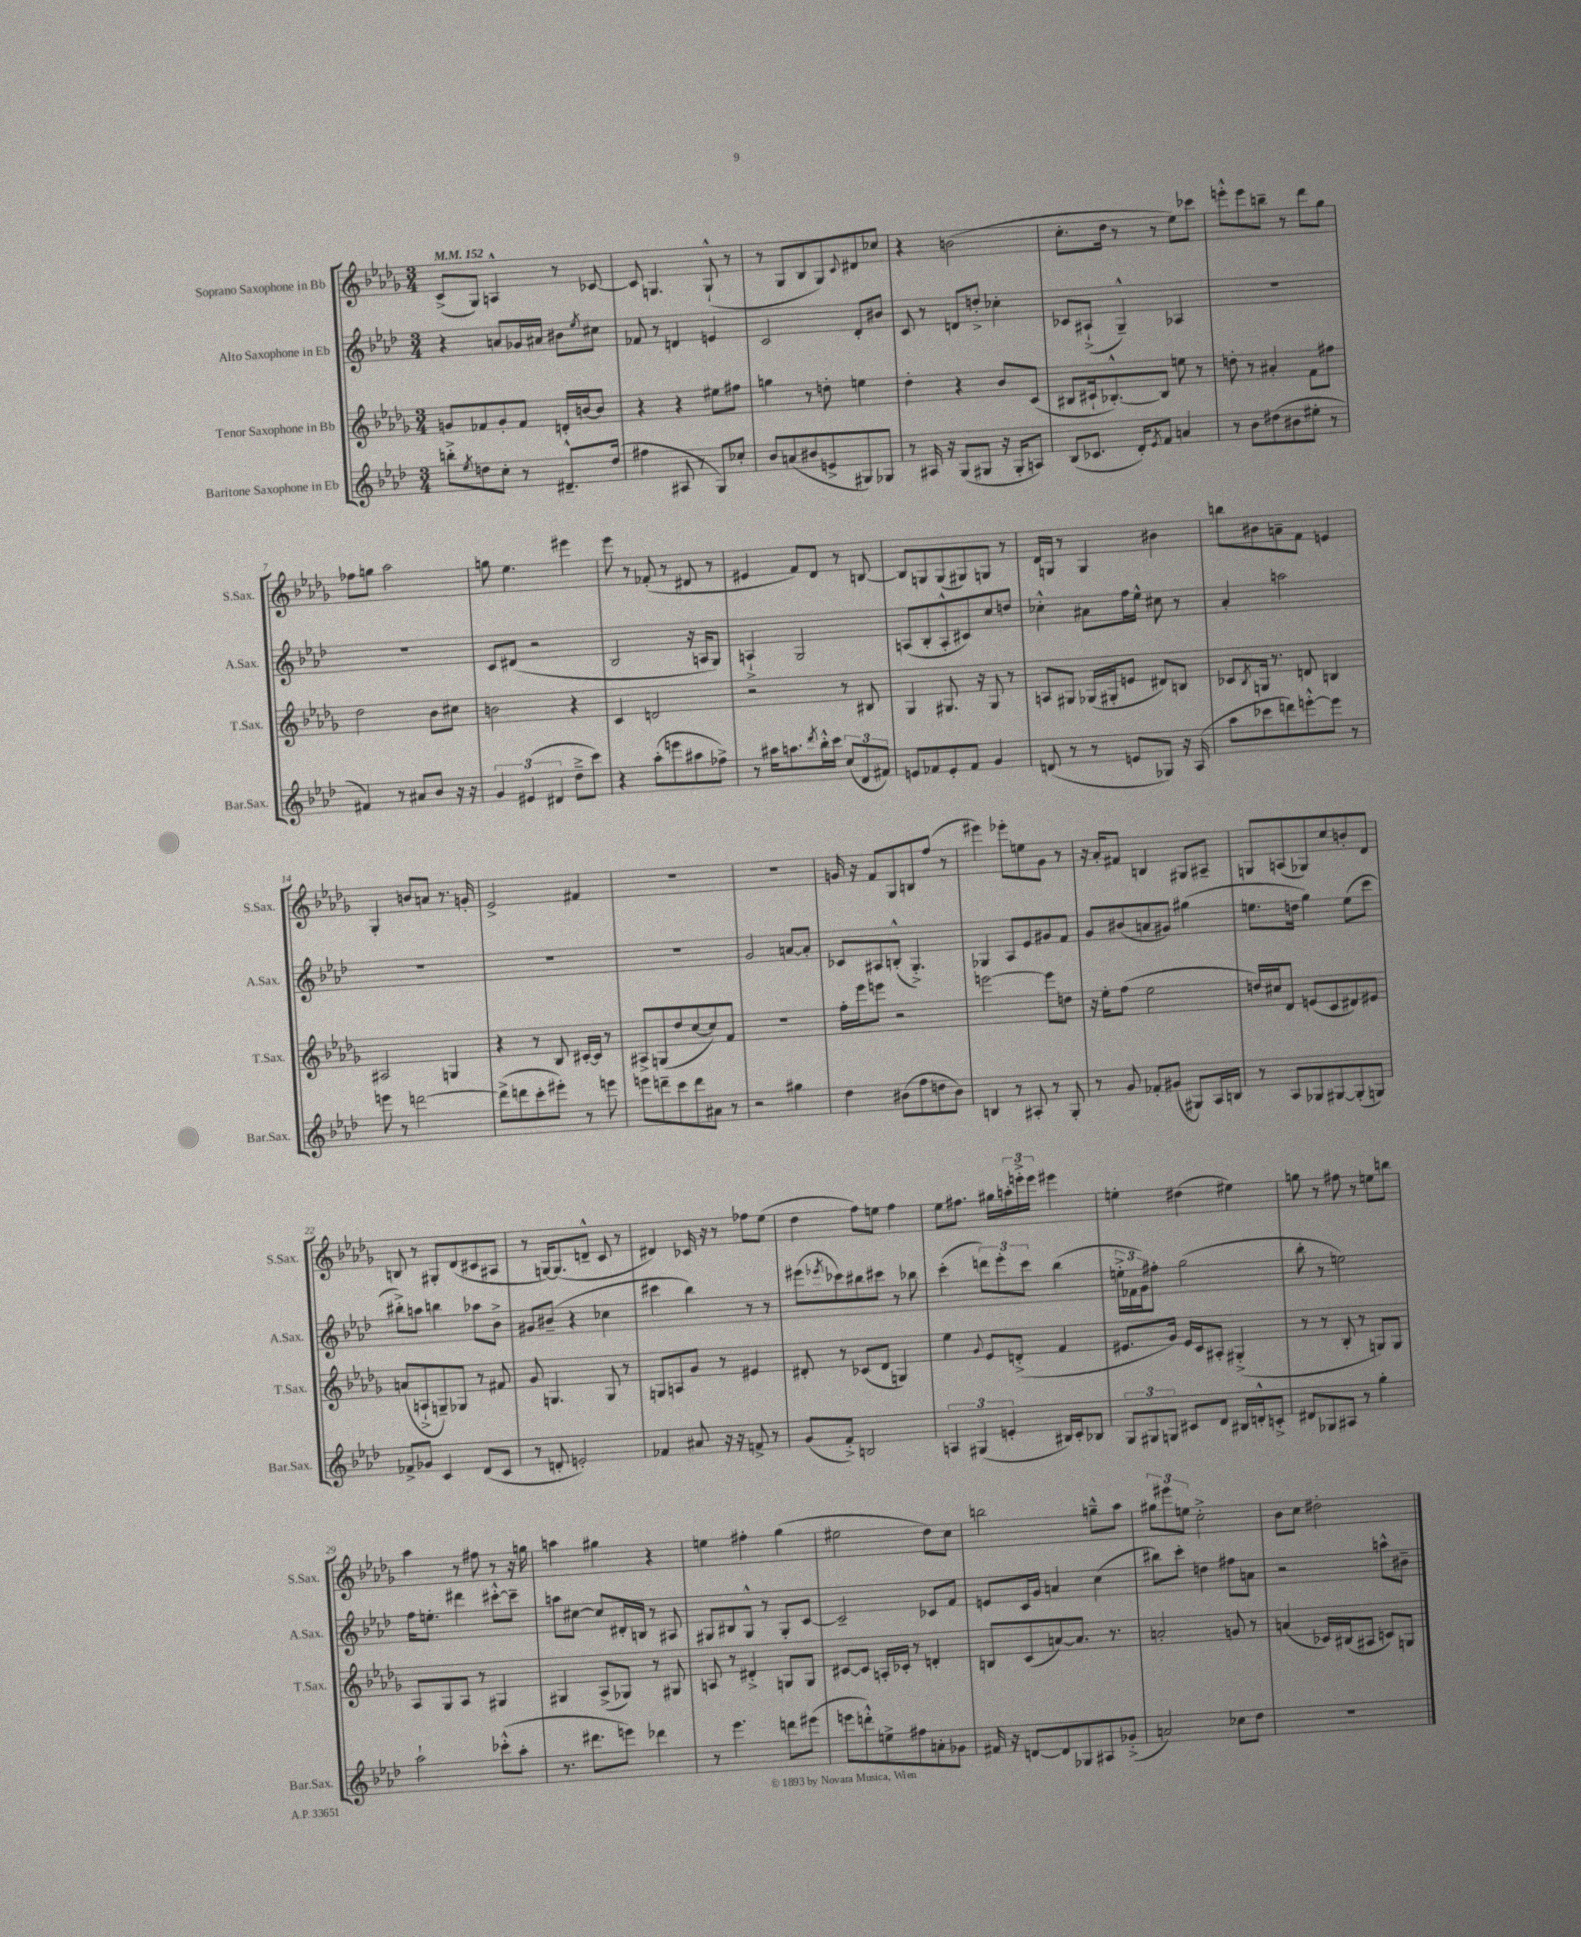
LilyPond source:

<<
\new StaffGroup <<
\new Staff = "s0" \with { instrumentName = "Soprano Saxophone in Bb" shortInstrumentName = "S.Sax." } {
    \clef treble \key des \major \numericTimeSignature \time 3/4 \tempo 4 = 152
    c'8->( ges8) a4-^ r8 ces'8~ |
    ces'8 g4. g8-!-^( r8 |
    r8 ges8 bes8 ges8) \appoggiatura { c'8 } dis'8 ces''8 |
    r4 b'2( |
    c''8.-. des''16 r8 r8 ees''8) ces'''8 |
    e'''8-.-^ e'''8 b''8-- r8 des'''8 ges''8 |
    fes''8 g''8 aes''2 |
    g''8 ees''4. eis'''4 |
    ees'''8 r8 fes'8-.( r8 dis'8 r8 |
    eis'4 f'8) des'8 r8 b8~ |
    b8 g8 g8( gis8) g8 r8 |
    des'16 g16 r8 g4 bis'4 |
    b''8 bis'8 a'8-- f'8 e'4 |
    ges4-. b'8 a'8 r8. g'16-. |
    ees'2-> fis'4 |
    R2. |
    R2. |
    g'16 r16 f'8 ges8 b8 f''8( r8 |
    eis'''4) ees'''8-. e''8 ges'8 r8 |
    r16 aes'16-. fis'8 b4 gis8 ais8-- |
    g8 a8( ges8) c''8 b'8-. des'8 |
    b8 r8 gis8-. des'8( cis'8 ais8 |
    r8 g16~) g8.( d'8---^ c'8 r8 |
    dis'4) ces'16 r16 r8 fes''8 ees''8( |
    des''4 f''8) e''8 f''4 |
    ees''8 fis''8. gis''16 \tuplet 3/2 { a''16-. e'''16-.-> e'''16 } eis'''4 |
    e''4-. dis''4( eis''4) |
    g''8 r8 fis''8 r8 e''8 b''8 |
    aes''4 r8 fis''8 r8 r16 g''16 |
    a''4 gis''4 r4 |
    e''4 fis''4-. ges''4( |
    eis''2 des''8) c''8 |
    b''2 g''8---^ aes''8 |
    \tuplet 3/2 { gis''8 eis'''8 e''8 } c''2-.-> |
    bes'8 c''8 dis''2-. \bar "|." |
}
\new Staff = "s1" \with { instrumentName = "Alto Saxophone in Eb" shortInstrumentName = "A.Sax." } {
    \clef treble \key aes \major \numericTimeSignature \time 3/4
    r4 a'8 ges'16 ais'16 bis'8 \acciaccatura { ees''8 } cis''8 |
    fes'8 r8 d'4 e'4 |
    c'2 des'8-. bis'8 |
    c'8 r8 d'8 d''8-.-> ces''4-. |
    ces'8 ais8-!->( g4---^) aes4 |
    R2. |
    R2. |
    c'8 dis'8( r2 |
    bes2 r16 a16 g8) |
    a4-!-> g2 |
    a8( bes8-. a8-.-^ cis'8) c''8 d''8 |
    ces''4-.-^ ais'8 f''16 ees''16-^ cis''8 r8 |
    aes'4-. a''2 |
    R2. |
    R2. |
    R2. |
    g'2 a'8~ a'8-. |
    ces'8 ais8 b8-.-^( g4.-.->) |
    ges4 aes8 ees'8 gis'8 f'8 |
    g'8 bis'8( a'8 gis'8) gis''4( |
    e''8. d''16 g''4) e''8( c'''8 |
    bis''8-.->) a''8 b''4 aes''8 bes'8-> |
    gis'8 bis'8--( r4 ces''4 |
    cis'''4 bes''4) r8 r8 |
    eis'''8( \acciaccatura { ees'''8 } ces'''8) bis''8 cis'''8 r8 bes''8 |
    c'''4-.( \tuplet 3/2 { d'''8) ees'''8-. c'''8 } bes''4( |
    \tuplet 3/2 { e''16-.-> fes'16 g'16) } fis''8-. g''2( |
    bes''8-. r8 e''2) |
    f''16 e''8.-. dis'''4 cis'''8~-.-^ cis'''8-- |
    a''8 cis''8~ cis''8 dis'16-. b16 r8 ais8 |
    gis8 bis8 gis8-^ r8 gis8-. c'8~ |
    c'2-- ces'8 f'8 |
    e'8 c'16 g'16 a'4 c''4( |
    bis''8) c'''8-. d''4 fis''8 a'8 |
    r2 a''8-^ bis'8-- \bar "|." |
}
\new Staff = "s2" \with { instrumentName = "Tenor Saxophone in Bb" shortInstrumentName = "T.Sax." } {
    \clef treble \key des \major \numericTimeSignature \time 3/4
    g'8 fes'8 g'8-. fes'8 d'16-. b'16~ b'8 |
    r4 r4 eis''8 fis''8 |
    g''4 r8 d''8-. e''4 |
    des''4-. r4 bes'8 c'8( |
    bis8 cis'16-! bes8.~-.-^) bes8 e''8 r8 |
    d''8-. r8 ais'4-. f'8 fis''8 |
    des''2 bes'8 cis''8 |
    b'2 r4 |
    c'4 d'2 |
    r2 r8 bis8 |
    ges4 gis8. r16 gis8 r8 |
    a8 gis8 ges16( gis16-. e'8 dis'8) b8 |
    ces'8 \acciaccatura { bes8 } g16 r8. d'8 b4 |
    ais2 g4 |
    r4 r8 bes8 cis'16~-. cis'16 r8 |
    ais8-> g8( des''8 c''8~ c''8) f'8 |
    R2. |
    f''16-. ees'''16 e'''8 r2 |
    e'''2~ e'''8 d''8 |
    r16 ees''16-. f''8( ees''2 |
    d''16) cis''16 des'8 e'8( c'8 dis'8) eis'8 |
    a'8( a8-!-> g8--) ges8 r8 fis'8 |
    ges'8 g4. g8 r8 |
    g8 a8 ges'8 r8 eis'4 |
    dis'8-. r8 ces'8( dis'8 g4) |
    ees''4 \appoggiatura { ges'8 } ees'8 d'8-.->( f'4 |
    eis'8. ges'16) eis'16 c'16 ais8-. gis4-.->( |
    r8 r8 bes8-. r8 g8) g8 |
    aes8 ges8 aes8 r8 gis4 |
    gis4 aes8->( ges8) r8 gis8 |
    a8 r8 dis'4-.-> g8 g8 |
    cis'8~ cis'8 a16-. ces'16-. r8 d'4-. |
    b8 c'8( a'8~) a'8. r8. |
    a'2-. g'8 r8 |
    a'4( ces'16) bis16( ais8 c'8) g8 \bar "|." |
}
\new Staff = "s3" \with { instrumentName = "Baritone Saxophone in Eb" shortInstrumentName = "Bar.Sax." } {
    \clef treble \key aes \major \numericTimeSignature \time 3/4
    b''8-.-> \acciaccatura { ees''8 } d''8 c''8-. r8 dis'8.---^ d''16( |
    fis''4 ais8 r8 g8) ces''8-. |
    bes'8 a'8( bis'8 e'8-> gis8) ges8 |
    r8 ais16 r16 g8( gis8 r16 gis16-. a8) |
    bes8( ces'8. des'16-.) \acciaccatura { ees'8 } f'8 a'4 |
    r8 bes'8 dis''8( bis'8 eis''8-. r8 |
    fis'4) r8 ais'8 bes'8 r16 r16 |
    \tuplet 3/2 { g'4 eis'4( dis'4 } des''8---> c'''8) |
    r4 aes''8-.( e'''8 ais''8 fes''8->) |
    r8 ais''16 a''8. \acciaccatura { des'''8 } bes''16-.-^ c'''16 \tuplet 3/2 { c''8( des'8 fis'8) } |
    e'8 fes'8 e'8-. fes'8 g'4 |
    d'8( r8 r8 e'8 ges8) r16 aes16( |
    aes''8 ces'''8 d'''8) e'''8~-.-^ e'''8 r8 |
    e'''8 r8 d'''2~ |
    d'''8->( d'''8 c'''8-. eis'''8-.) r8 e'''8 |
    e'''8 d'''8-- c'''8 d'''8 ais'8 r8 |
    r2 gis''4 |
    des''4 bis'8( f''8 d''8 bis'8) |
    b4 r8 ais8-. r8 g8-. |
    r8 g'8 fes'8-. gis'8( gis8) aes16 b16 |
    r8 aes8 ges8 gis8~ gis8-.( g8) |
    fes'8-> ges'8 c'4 des'8( c'8 |
    r8 d'8-. e'2-.) |
    fes'4 ais'8 r16 r16 f'8-> r8 |
    g'8( f'8-.->) b2 |
    \tuplet 3/2 { a4 gis4( e'4-. } bis16) c'16-. bes8 |
    \tuplet 3/2 { g8 gis8 g8 } cis'8 des'8 bis16 d'16-.-^ c'8-.-> |
    dis'8 ges8 ais8 r8 g''4-. |
    aes''2-! ces'''8-.-^( aes''8-. |
    r8. dis'''8. e'''8) des'''4 |
    r8 ees'''4. d'''8 eis'''8( |
    e'''8 d'''8-.-^) e''8-> fis''8 a'8-. ges'8 |
    fis'16 r16 d'8~ d'8 ges8 ais8 ges'8-.->( |
    a'2) ces''8 des''8 |
    R2. \bar "|." |
}
>>
>>
